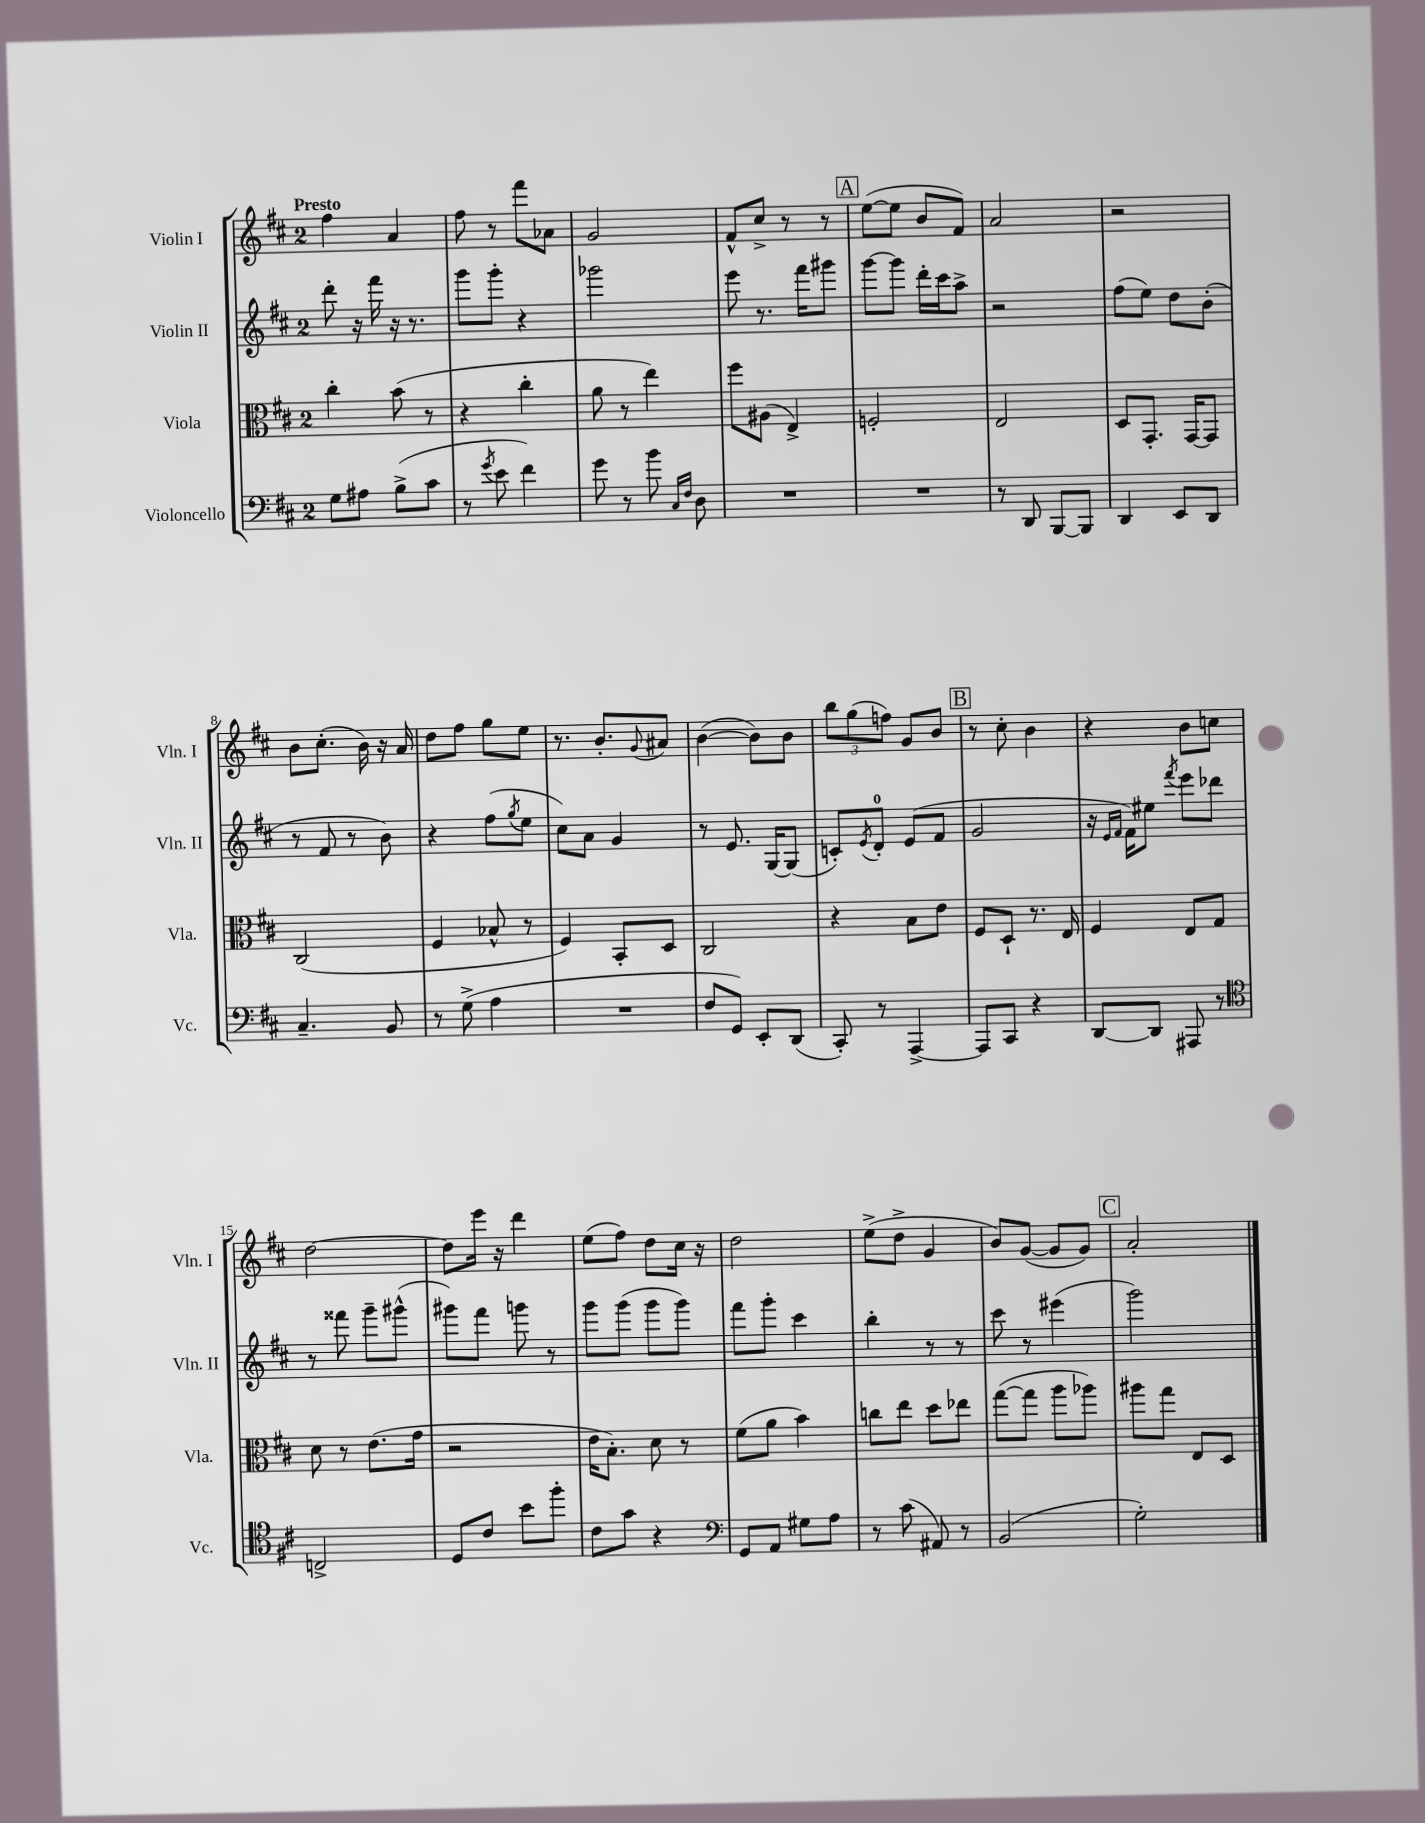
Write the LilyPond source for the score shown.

<<
\new StaffGroup <<
\new Staff = "s0" \with { instrumentName = "Violin I" shortInstrumentName = "Vln. I" } {
    \clef treble \key d \major \once \override Staff.TimeSignature.style = #'single-digit \time 2/4 \tempo "Presto"
    fis''4 a'4 |
    fis''8 r8 fis'''8 aes'8 |
    g'2 |
    fis'8-^ cis''8-> r8 r8 |
    \mark \markup { \box "A" } e''8~( e''8 b'8 fis'8) |
    a'2 |
    r2 |
    b'8 cis''8.-.( b'16) r16 a'16 |
    d''8 fis''8 g''8 e''8 |
    r8. b'8.-. \appoggiatura { g'8 } ais'8 |
    b'4~( b'8) b'8 |
    \tuplet 3/2 { b''8 g''8( f''8) } g'8 b'8 |
    \mark \markup { \box "B" } r8 cis''8-. b'4 |
    r4 b'8 c''8 |
    d''2~ |
    d''8 e'''16 r16 d'''4 |
    e''8( fis''8) d''8 cis''16 r16 |
    d''2 |
    e''8->( d''8-> g'4 |
    b'8) g'8~( g'8 g'8) |
    \mark \markup { \box "C" } a'2-. \bar "|." |
}
\new Staff = "s1" \with { instrumentName = "Violin II" shortInstrumentName = "Vln. II" } {
    \clef treble \key d \major \once \override Staff.TimeSignature.style = #'single-digit \time 2/4
    d'''8-. r16 fis'''16 r16 r8. |
    g'''8 g'''8-. r4 |
    ges'''2 |
    e'''8 r8. fis'''16 gis'''8 |
    \mark \markup { \box "A" } g'''8~ g'''8 d'''16-. cis'''16 a''8-> |
    r2 |
    fis''8( e''8) d''8 b'8-.( |
    r8 fis'8 r8 b'8) |
    r4 fis''8( \acciaccatura { g''8 } e''8 |
    cis''8) a'8 g'4 |
    r8 e'8. g16~ g8( |
    c'8-.) \acciaccatura { e'8 } d'8-0-. e'8( fis'8 |
    \mark \markup { \box "B" } g'2 |
    r16 \grace { e'16 fis'16 } fis'16) eis''8 \acciaccatura { fis'''8 } e'''8 des'''8 |
    r8 fisis'''8 g'''8-- gis'''8-^( |
    gis'''8) fis'''8 g'''8 r8 |
    g'''8 g'''8( g'''8 g'''8) |
    fis'''8 g'''8-. cis'''4 |
    b''4-. r8 r8 |
    cis'''8 r8 eis'''4( |
    \mark \markup { \box "C" } g'''2) \bar "|." |
}
\new Staff = "s2" \with { instrumentName = "Viola" shortInstrumentName = "Vla." } {
    \clef alto \key d \major \once \override Staff.TimeSignature.style = #'single-digit \time 2/4
    cis''4-. b'8( r8 |
    r4 cis''4-. |
    a'8 r8 e''4) |
    fis''8 ais8( e4->) |
    \mark \markup { \box "A" } f2-. |
    e2 |
    d8 g,8.-. g,16~ g,8 |
    cis2( |
    fis4 bes8-^ r8 |
    fis4) b,8-. d8 |
    cis2 |
    r4 b8 e'8 |
    \mark \markup { \box "B" } fis8 d8-! r8. e16 |
    fis4 e8 g8 |
    d'8 r8 e'8.( g'16 |
    r2 |
    e'16 b8.-.) d'8 r8 |
    fis'8( a'8 b'4) |
    c''8 e''8 d''8 ees''8 |
    g''8~( g''8 a''8 aes''8) |
    \mark \markup { \box "C" } ais''8 g''8 e8 d8 \bar "|." |
}
\new Staff = "s3" \with { instrumentName = "Violoncello" shortInstrumentName = "Vc." } {
    \clef bass \key d \major \once \override Staff.TimeSignature.style = #'single-digit \time 2/4
    g8 ais8 b8->( cis'8 |
    r8 \acciaccatura { g'8 } e'8 fis'4) |
    g'8 r8 b'8 \grace { cis16 fis16 } d8 |
    R2 |
    \mark \markup { \box "A" } R2 |
    r8 d,8 b,,8~ b,,8 |
    d,4 e,8 d,8 |
    cis4.-- b,8 |
    r8 g8->( a4 |
    R2 |
    fis8 g,8) e,8-. d,8( |
    cis,8-.) r8 a,,4~-> |
    \mark \markup { \box "B" } a,,8 cis,8 r4 |
    d,8~ d,8 ais,,8 r8 |
    \clef tenor c2-> |
    d8 cis'8 b'8 fis''8-. |
    cis'8 g'8 r4 |
    \clef bass g,8 a,8 gis8 a8 |
    r8 cis'8( ais,8) r8 |
    b,2( |
    \mark \markup { \box "C" } g2-.) \bar "|." |
}
>>
>>
